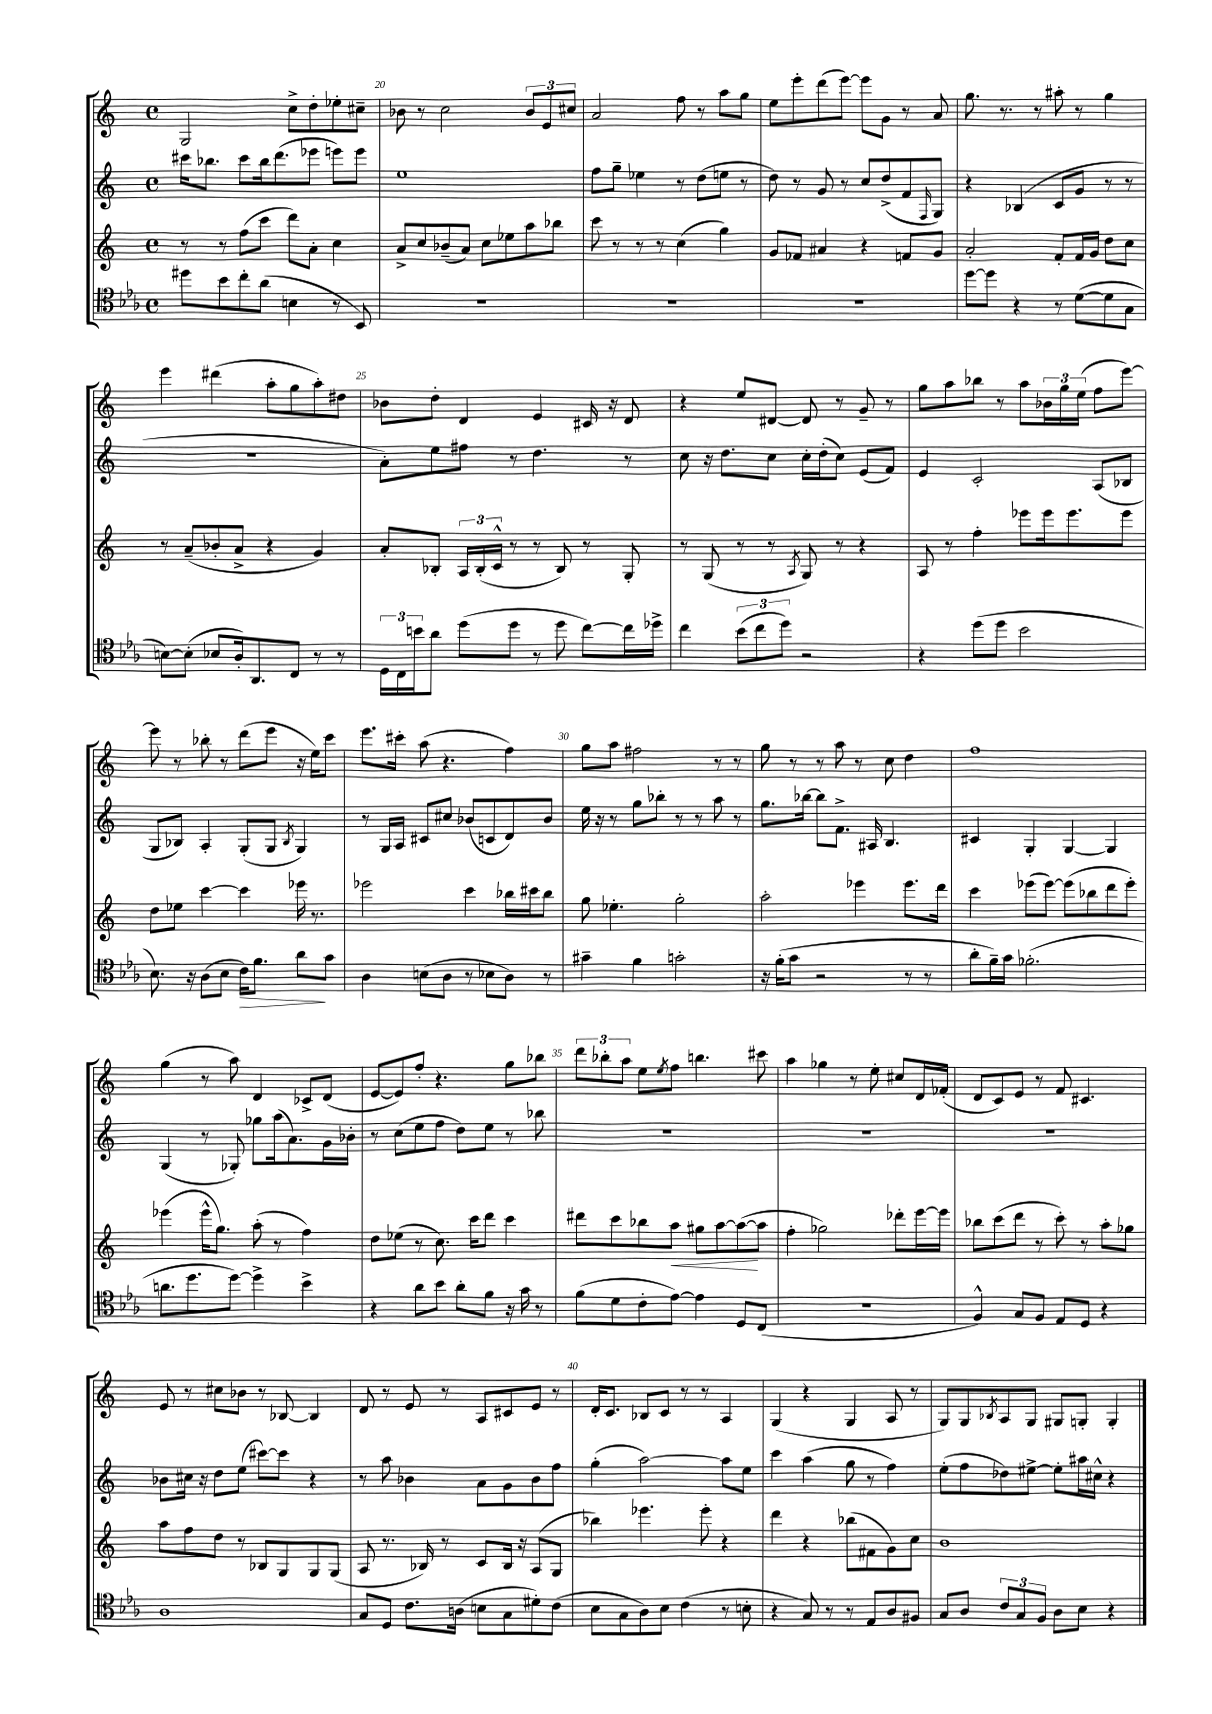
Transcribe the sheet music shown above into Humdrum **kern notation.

**kern	**kern	**kern	**kern
*staff4	*staff3	*staff2	*staff1
*clefC4	*clefG2	*clefG2	*clefG2
*k[b-e-a-]	*k[]	*k[]	*k[]
*M4/4	*M4/4	*M4/4	*M4/4
*met(c)	*met(c)	*met(c)	*met(c)
8dd#	8r	16ccc#	2G
.	.	8.bb-	.
8b-	8r	.	.
8cc'	(8ff	8ccc#	.
(8a-	8ccc	16bb-	.
.	.	(8.ddd	.
4B	8ddd)	.	8cc^
.	8a'	8eee-	8dd'
8r	4cc	8eee)	8ee-'
8BB-)	.	8eee	8cc#~
=	=	=	=
1r	8a^	1ee	8b-
.	8cc	.	8r
.	(8b-~	.	2cc
.	8a)	.	.
.	8cc	.	.
.	8ee-	.	.
.	8aa	.	12b-
.	.	.	12e
.	8bb-	.	.
.	.	.	12cc#
=	=	=	=
1r	8ccc	8ff	2a
.	8r	8gg~	.
.	8r	4ee-	.
.	8r	.	.
.	(4cc	8r	8ff
.	.	(8dd	8r
.	4gg)	8ee	8aa
.	.	8r	8gg
=	=	=	=
1r	8g	8dd)	8ee
.	8f-	8r	8eee'
.	4a#	8g	(8ddd
.	.	8r	[8eee)
.	4r	8cc	8eee]
.	.	(8dd^	8g
.	8f	8f	8r
.	.	16qqF	.
.	8g	8G)	8a
=	=	=	=
[8dd	2a'	4r	8.gg
8dd]	.	.	.
.	.	.	8.r
4r	.	(4B-	.
.	.	.	8r
8r	8f'	8c	8aa#'
([8d	16f	8g	8r
.	16g	.	.
8d]	8dd	8r	4gg
8G	8cc	8r	.
=	=	=	=
[8B)	8r	1r	4eee
(8B']	(8a~	.	.
8B-	8b-'	.	(4ddd#
16A-')	8a^	.	.
8.AA-	.	.	.
.	4r	.	8aa'
8C	.	.	8gg
8r	4g)	.	8aa')
8r	.	.	8dd#
=	=	=	=
24D	8a'	8a')	8b-
24C	.	.	.
24b	.	.	.
8a-	8B-'	8ee	8dd'
(8dd	24A	8ff#	4d
.	(24B-'	.	.
.	24c^^	.	.
8dd	8r	8r	.
8r	8r	4.dd	4e
8dd	8B-)	.	.
[8cc)	8r	.	16c#
.	.	.	16r
16cc]	8G'	8r	8d
16dd-^	.	.	.
=	=	=	=
4cc	8r	8cc	4r
.	(8G	16r	.
.	.	8.dd	.
(12b-	8r	.	8ee
12cc	.	.	.
.	8r	8cc	[8d#
12dd)	.	.	.
.	8qA	.	.
2r	8G)	16cc'	8d#]
.	.	(16dd'	.
.	8r	8cc)	8r
.	4r	(8e	8g~
.	.	8f)	8r
=	=	=	=
4r	8A	4e	8gg
.	8r	.	8aa
(8dd	4ff'	2c'	8bb-
8dd	.	.	8r
2b-	8eee-	.	8aa
.	16eee-	.	24b-
.	.	.	24gg
.	8.eee-	.	.
.	.	.	(24ee
.	.	(8A	8ff
.	8eee-	8B-	[8eee)
=	=	=	=
8.B-)	8dd	8G	8eee]
.	8ee-	8B-)	8r
16r	.	.	.
(8A-	[4ccc	4A'	8bb-'
8B-	.	.	8r
16c)	4ccc]	(8G'	(8ddd
8.f	.	.	.
.	.	8G	8eee
.	.	8qB-	.
8a-	16eee-	4G)	16r
.	8.r	.	16ee)
8g	.	.	8ccc
=	=	=	=
4A-	2eee-	8r	8.eee
.	.	16G	.
.	.	16A	16ccc#'
(8B	.	8c#	(8aa
8A-	.	8cc#	4.r
8r	4ccc	(8b-	.
8B-	.	8c	.
8A-)	16bb-	8d)	4ff)
.	16ccc#	.	.
8r	8bb-	8b-	.
=	=	=	=
4g#~	8gg	16ee	8gg
.	.	16r	.
.	4.ee-'	8r	8aa
4f	.	8gg	2ff#
.	.	8bb-'	.
2g'	2gg'	8r	.
.	.	8r	.
.	.	8aa	8r
.	.	8r	8r
=	=	=	=
16r	2aa'	8.gg	8gg
(16f'	.	.	.
8g	.	.	8r
.	.	[16bb-	.
2r	.	8bb-]	8r
.	.	8.f^	8aa
.	4eee-	.	8r
.	.	16A#	.
.	.	4.B	8cc
8r	8.eee-	.	4dd
8r	.	.	.
.	16ddd	.	.
=	=	=	=
8a-'	4ccc	4c#	1ff
16f~)	.	.	.
16g	.	.	.
(2.f-'	(8eee-	4G'	.
.	[8eee-)	.	.
.	(8eee-]	[4G	.
.	8bb-	.	.
.	8ddd	4G]	.
.	8eee-')	.	.
=	=	=	=
8.a	(4eee-	(4G	(4gg
8.dd	.	.	.
.	16eee-^^	8r	8r
.	8.gg)	.	.
[8dd)	.	8G-')	8aa)
4dd^]	(8aa'	8gg-	4d
.	8r	(16aa	.
.	.	8.a)	.
4b-^	4ff)	.	8c-^
.	.	16g	(8d
.	.	16b-'	.
=	=	=	=
4r	8dd	8r	[8e
.	(8ee-	(8cc	8e])
8a-	8r	8ee	8ff'
8b-	8.cc)	8ff	4.r
8a-'	.	8dd)	.
.	16ccc	.	.
8f	8ddd	8ee	.
16r	4ccc	8r	8gg
16g	.	.	.
8r	.	8bb-	8bb-
=	=	=	=
(8f	8ddd#	1r	12ddd
.	.	.	12bb-'
8d	8ccc	.	.
.	.	.	12aa
8c'	8bb-	.	8ee
.	.	.	8qee
[8e-)	8aa	.	8ff
4e-]	8gg#	.	4.bb
.	[8aa	.	.
8D	(8aa_	.	.
(8C	8aa]	.	8ccc#
=	=	=	=
1r	4ff'	1r	4aa
.	2gg-)	.	4gg-
.	.	.	8r
.	.	.	8ee'
.	8ddd-'	.	8cc#
.	[16eee	.	16d
.	16eee]	.	(16f-'
=	=	=	=
4F^^)	8bb-	1r	8d
.	(8ccc	.	8c)
8G	8ddd	.	8e
8F	8r	.	8r
8E-	8ccc')	.	8f
8D	8r	.	4.c#
4r	8aa'	.	.
.	8gg-	.	.
=	=	=	=
1A-	8aa	8b-	8e
.	8ff	16cc#	8r
.	.	16r	.
.	8dd	8dd	8cc#
.	8r	(8ee	8b-
.	8B-	[8ccc#)	8r
.	8G	8ccc#]	[8B-
.	8G	4r	4B-]
.	(8G	.	.
=	=	=	=
8G	8A	8r	8d
8D	8.r	8aa	8r
8.c	.	4b-	8e
.	16B-)	.	.
.	8r	.	8r
(16A	.	.	.
8B	8c	8a	8A
8G	16B-	8g	8c#
.	16r	.	.
8d#')	(8A	8b-	8e
(8c	8G	8ff	8r
=	=	=	=
8B-	4bb-)	(4gg'	16d'
.	.	.	8.c
8G	.	.	.
8A-)	4.eee-	[2aa)	8B-
8B-	.	.	8c
(4c	.	.	8r
.	8eee-'	.	8r
8r	4r	8aa]	4A
8B'	.	8ee	.
=	=	=	=
4r	4ddd	4ccc	(4G
8G)	4r	(4aa	4r
8r	.	.	.
8r	(8bb-	8gg	4G
8E-	8f#	8r	.
8A-	8g)	4ff)	8A
8F#	8cc	.	8r
=	=	=	=
8G	1b	(8ee'	8G)
8A-	.	8ff	8G
.	.	.	8qB-
12c	.	8dd-)	8A
12G	.	.	.
.	.	[8ee#^	8G
12F	.	.	.
8A-	.	8ee#']	8G#
8B-	.	16aa#	8G'
.	.	16cc#^^	.
4r	.	4r	4G'
==	==	==	==
*-	*-	*-	*-
